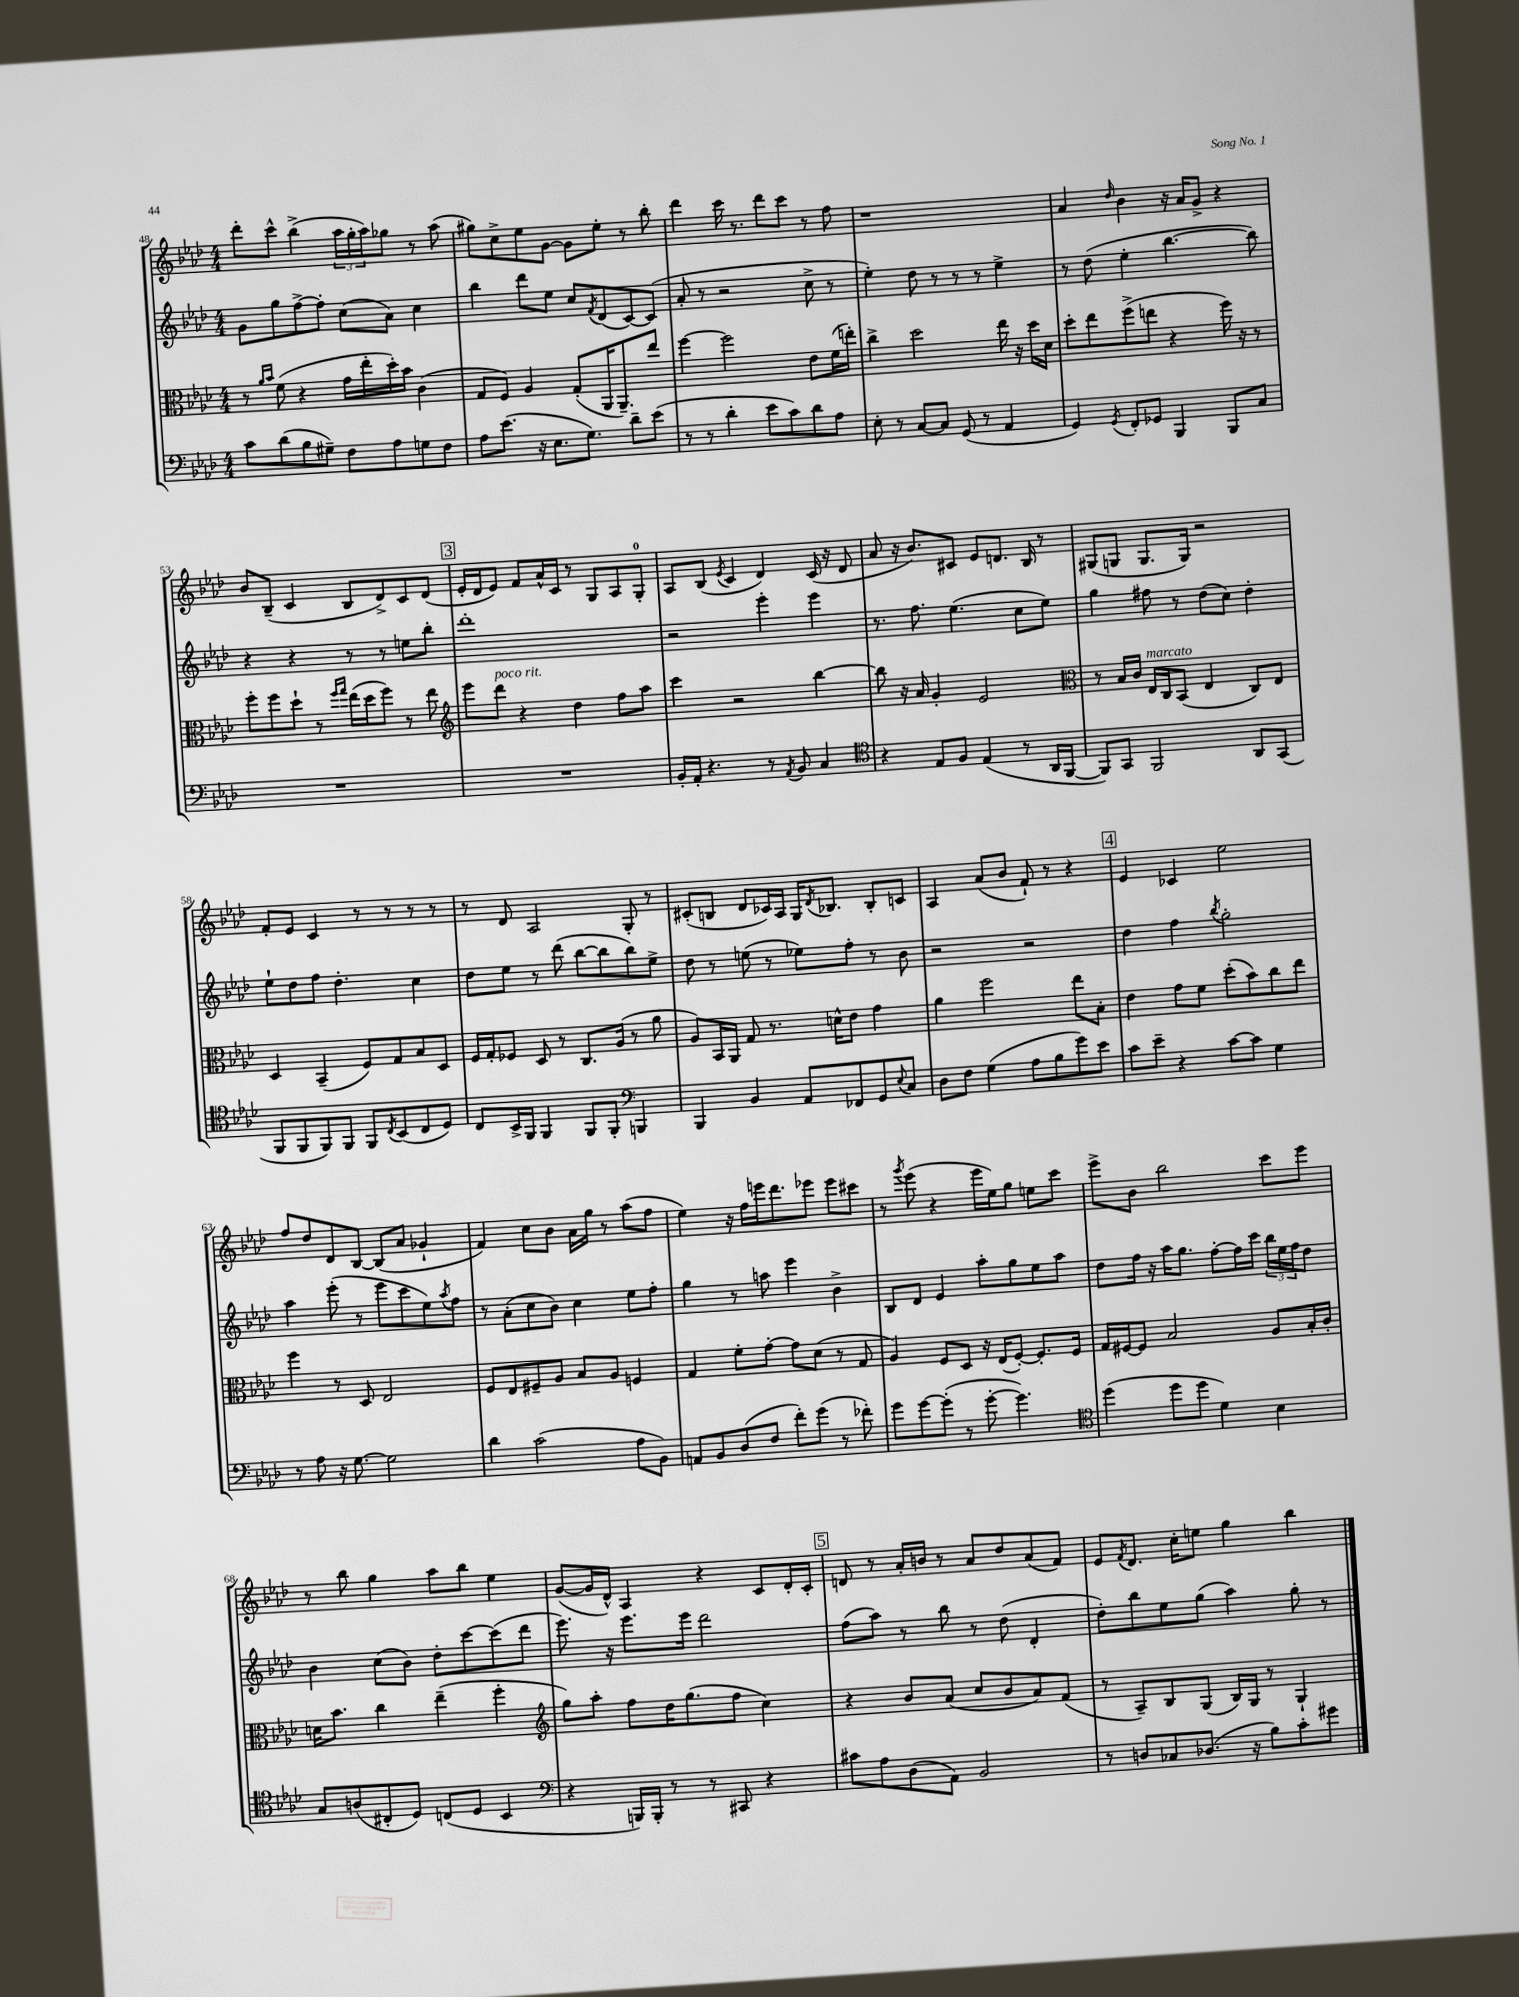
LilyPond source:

<<
\new StaffGroup <<
\new Staff = "s0" {
    \clef treble \key aes \major \numericTimeSignature \time 4/4
    des'''8-. c'''8-^ bes''4->( \tuplet 3/2 { aes''16 g''16-. aes''16) } ges''8 r8 aes''8( |
    gis''8) c''8-> ees''8 g'8~ g'8 ees''8-. r8 bes''8-. |
    des'''4 c'''16 r8. des'''8 c'''8 r8 f''8 |
    r1 |
    aes'4 \grace { des''16 } bes'4 r16 aes'16 g'8-> r4 |
    bes'8 bes8--( c'4 bes8 des'8->) c'8 des'8( |
    \mark \markup { \box "3" } ees'16-. des'16 ees'8) f'8 aes'16-^ c'16 r8 g8 aes8 g8-0-. |
    aes8 bes8( \acciaccatura { ees'8 } c'4 des'4) c'16( r16 des'8 |
    aes'8 r16 bes'8.) cis'8 ees'8 d'8. bes16 r8 |
    gis8( g8 g8. g16) r2 |
    f'8-. ees'8 c'4 r8 r8 r8 r8 |
    r8 des'8 aes2 g8-. r8 |
    cis'8-.( b8 des'8 ces'16) aes16 g16 \acciaccatura { des'8 } bes8. bes8-. c'8 |
    aes4 aes'8( bes'8 f'8-!) r8 r4 |
    \mark \markup { \box "4" } ees'4 ces'4 ees''2 |
    f''8 des''8 des'8 bes8~ bes8( aes'8 ges'4-! |
    f'4) c''8 bes'8 aes'16 g''16 r8 aes''8( f''8 |
    ees''4) r16 f''16 e'''16 des'''8. ees'''8 ees'''8 cis'''8 |
    r8 \acciaccatura { g'''8 } ees'''8( r4 ees'''16 ees''16) g''8 e''8 c'''8 |
    ees'''8-> bes'8 bes''2 c'''8 ees'''8 |
    r8 bes''8 g''4 aes''8 bes''8 ees''4 |
    g'8~( g'16 des'16-^) aes4 r4 c'8 des'16-. c'16-. |
    \mark \markup { \box "5" } d'8 r8 aes'16-. b'16 r8 aes'8 des''8 aes'8( f'8) |
    ees'8 \acciaccatura { f'8 } des'8. c''16-. e''8 g''4 bes''4 \bar "|." |
}
\new Staff = "s1" {
    \clef treble \key aes \major \numericTimeSignature \time 4/4
    g'8 g''8 f''8~-> f''8-. c''8( aes'8) c''4 |
    bes''4 des'''8 ees''8 c''8 \acciaccatura { f'8 } des'8( c'8~) c'8( |
    aes'8-. r8 r2 c''8-> r8 |
    ees''4-.) des''8 r8 r8 r8 ees''4-> |
    r8 des''8( ees''4-. bes''4.~ bes''8) |
    r4 r4 r8 r8 e''8 bes''8-. |
    \mark \markup { \box "3" } des'''1-. |
    r2 ees'''4-. ees'''4 |
    r8. f''8. ees''4.( c''8 ees''8) |
    g''4 fis''8 r8 des''8( c''8) des''4-. |
    ees''8-! des''8 f''8 des''4.-. c''4 |
    des''8 ees''8 r8 des'''8( bes''8~ bes''8 bes''8) ees''8-> |
    des''8 r8 e''8( r8 ees''8) f''8-. r8 bes'8 |
    r2 r2 |
    \mark \markup { \box "4" } des''4 f''4 \acciaccatura { bes''8 } g''2-. |
    aes''4 ees'''8-.( r8 ees'''8 c'''8 ees''8) \acciaccatura { aes''8 } f''8 |
    r8 aes'8-.( c''8 bes'8) c''4 ees''8 f''8-. |
    g''4 r8 a''8 ees'''4 bes'4-> |
    bes8 des'8 ees'4 aes''8-. g''8 ees''8 aes''8 |
    des''8 f''16 r16 aes''16 g''8. f''8~-. f''16 c'''16 \tuplet 3/2 { bes''16 ees''16 f''16 } des''8 |
    bes'4 c''8( bes'8) des''8-. c'''8~ c'''8( des'''8 |
    ees'''8.) r16 ees'''8. ees'''16 des'''2 |
    \mark \markup { \box "5" } f''8( aes''8) r8 bes''8 r8 des''8( des'4-. |
    des''8-.) bes''8 ees''8 g''8( aes''4) g''8-. r8 \bar "|." |
}
\new Staff = "s2" {
    \clef alto \key aes \major \numericTimeSignature \time 4/4
    r8 \grace { aes'16 bes'16 } f'8( r4 g'16 ees''16-. des''16-.) bes'16 c'4( |
    g8 f8) aes4 g8-.( aes,16 aes,8.--) ees''8 |
    f''4~ f''2 ees'8 f'16( e''16-.) |
    c''4-> des''2 ees''16 r16 des''16 des'16 |
    des''8-. ees''8 f''8->( e''8 r4 f''16) r16 r8 |
    f''8-. f''8 des''8-! r8 \grace { f''16 g''16 } ees''16( des''16 f''8) r8 ees''8 |
    \mark \markup { \box "3" } \clef treble ees'''8 des'''8^\markup { \italic "poco rit." } r4 des''4 f''8 aes''8 |
    c'''4 r2 bes''4~ |
    bes''8 r16 aes'16 g'4-. ees'2 |
    \clef alto r8 bes16 c'16 ees16^\markup { \italic "marcato" } c16 bes,8( ees4 c8) ees8 |
    des4 bes,4--( f8) g8 bes8 des8 |
    f16 g16-. fes8 des8 r8 c8. aes16( r8 aes'8 |
    aes8) bes,16 aes,16 g8 r8. d'16-^ ees'8 g'4 |
    aes'4 f''2 ees''8 bes8-. |
    \mark \markup { \box "4" } ees'4 g'8 f'8 des''8-.( bes'8) c''8 ees''8 |
    f''4 r8 des8 ees2 |
    f8 ees8 fis8-- aes8 bes8 aes8 f4 |
    g4 f'8-. g'8~-. g'8 des'8( r8 g8 |
    aes4) f8 des8 r16 ees16( f8~-.) f8.-. f16 |
    g16 fis16~ fis8 bes2 aes8 bes16-. c'16-. |
    d'16 bes'8. c''4 ees''4--( f''4-. |
    \clef treble g''8) aes''8-. f''8 des''16 g''8.( f''8 c''4) |
    \mark \markup { \box "5" } r4 bes'8 aes'8( c''8 bes'8 aes'8) f'8( |
    r8 aes8--) bes8 g8( bes16) g16 r8 g4-! \bar "|." |
}
\new Staff = "s3" {
    \clef bass \key aes \major \numericTimeSignature \time 4/4
    c'8 des'8( bes8 gis8--) f8 aes8 g8 f8 |
    aes8 ees'8.( r16 ees8. g8.) des'8-- ees'8( |
    r8 r8 des'4-. ees'8 c'8) des'8 aes8 |
    ees8-. r8 c8~ c8 g,8( r8 aes,4 |
    g,4) \acciaccatura { g,8 } f,8-. ges,8 bes,,4 bes,,8 c8 |
    R1 |
    \mark \markup { \box "3" } R1 |
    bes,16-. aes,16-. r4. r8 \acciaccatura { aes,8 } bes,8 c4 |
    \clef tenor r4 ees8 f8 ees4( r8 aes,16 f,16~ |
    f,8) g,8 f,2 aes,8 g,8( |
    f,8 f,8 f,8) f,8 f,8 \acciaccatura { c8 } bes,8( c8 des8) |
    c8 bes,16-> f,16 f,4 f,8 f,8-. \clef bass b,,4 |
    bes,,4 bes,4 aes,8 fes,8 g,8 \appoggiatura { ees8 } c8 |
    des8 f8 g4( aes8 bes8 g'8) ees'8 |
    \mark \markup { \box "4" } c'8 ees'8-- r4 c'8~ c'8 g4 |
    r8 aes8 r16 g8.~ g2 |
    des'4 c'2( aes8 bes,8) |
    a,8 bes,8 des8( f8 f'8-.) g'8( r8 fes'8-.) |
    g'8 g'8~ g'8-.( r8 g'8~-. g'4.) |
    \clef tenor des''4( des''8 des''8 des'4) bes4 |
    g8 a8( cis8-. des8) c8( des8 bes,4 |
    \clef bass r4 b,,16) b,,16-. r8 r8 cis,8 r4 |
    \mark \markup { \box "5" } cis'8 aes8 des8( aes,8) bes,2 |
    r8 d8 ces8 des8.( r16 bes8) c'8-. gis'8 \bar "|." |
}
>>
>>
\layout { \context { \Score currentBarNumber = #48 } }
